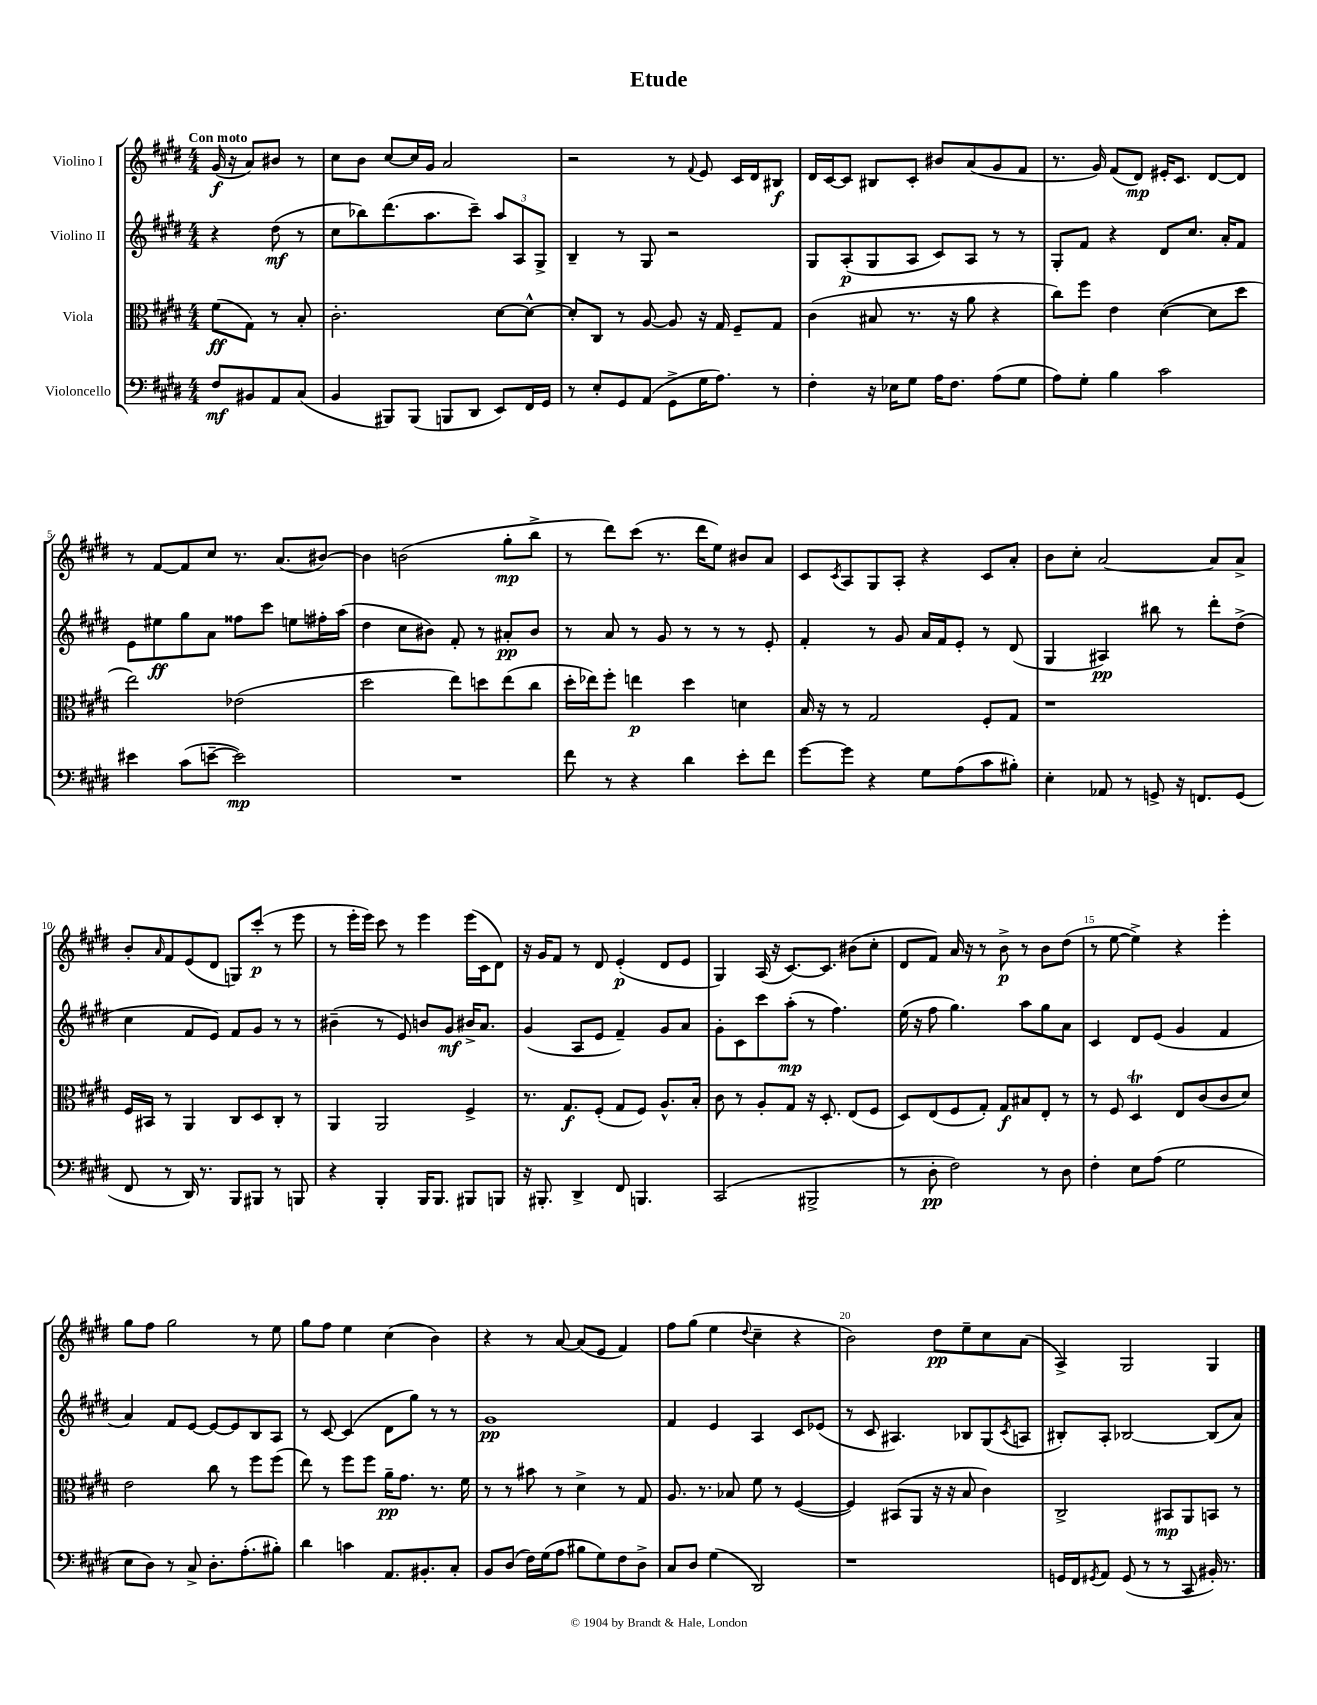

**kern	**dynam	**kern	**dynam	**kern	**dynam	**kern	**dynam
*part4	*part4	*part3	*part3	*part2	*part2	*part1	*part1
*staff4	*staff4	*staff3	*staff3	*staff2	*staff2	*staff1	*staff1
*I"Violoncello	*	*I"Viola	*	*I"Violino II	*	*I"Violino I	*
*clefF4	*	*clefC3	*	*clefG2	*	*clefG2	*
*k[f#c#g#d#]	*	*k[f#c#g#d#]	*	*k[f#c#g#d#]	*	*k[f#c#g#d#]	*
*M4/4	*	*M4/4	*	*M4/4	*	*M4/4	*
=	=	=	=	=	=	=	=
!	!	!	!	!	!	!LO:TX:a:B:t=Con moto	!
8F#/L	mf	(8f#\L	ff	4r	.	(16g#/	f
.	.	.	.	.	.	16r	.
8BB#X/	.	8G#\J)	.	.	.	8a/L)	.
8AA/	.	8r	.	(8dd#\	mf	8b#X/J	.
(8C#/J	.	8B'/	.	8r	.	8r	.
=1	=1	=1	=1	=1	=1	=1	=1
4BB/	.	2.c#'\	.	8cc#\L	.	8cc#\L	.
.	.	.	.	8bb-X\)	.	8b\J	.
8BBB#X/L)	.	.	.	(8.ddd#\	.	[8cc#/L	.
(8BBB#/J	.	.	.	.	.	16cc#/L]	.
.	.	.	.	8.aa\	.	16g#/JJ	.
8BBBn/L	.	.	.	.	.	2a/	.
8DD#/J	.	.	.	8ccc#~\J)	.	.	.
8EE/L)	.	[8d#\L	.	12aa/L	.	.	.
.	.	.	.	12A/	.	.	.
16FF#/L	.	8d#^^\J_	.	.	.	.	.
.	.	.	.	12G#^/J	.	.	.
16GG#/JJ	.	.	.	.	.	.	.
=2	=2	=2	=2	=2	=2	=2	=2
8r	.	8d#'/L]	.	4B~/	.	2r	.
8E'/L	.	8C#/J	.	.	.	.	.
8GG#/	.	8r	.	8r	.	.	.
(8AA/J	.	[8A/	.	8G#/	.	.	.
8GG#^\L	.	8A/]	.	2r	.	8r	.
.	.	.	.	.	.	8qqf#/	.
16G#\K	.	16r	.	.	.	8e/	.
8.A\J)	.	16G#/	.	.	.	.	.
.	.	8F#~/L	.	.	.	16c#/LL	.
.	.	.	.	.	.	16d#/J	.
8r	.	8G#/J	.	.	.	8B#X/J	f
=3	=3	=3	=3	=3	=3	=3	=3
4F#'\	.	(4c#\	.	8G#/L	.	16d#/LL	.
.	.	.	.	.	.	[16c#/J	.
.	.	.	.	(8A'/	p	8c#/J]	.
16r	.	8B#X/	.	8G#/	.	8B#X/L	.
16E-X\KL	.	.	.	.	.	.	.
8G#\J	.	8.r	.	8A/J	.	8c#'/J	.
16A\KL	.	.	.	8c#/L)	.	8b#X/L	.
8.F#\J	.	16r	.	.	.	.	.
.	.	8a\	.	8A/J	.	(8a/	.
(8A\L	.	4r	.	8r	.	8g#/	.
8G#\J	.	.	.	8r	.	8f#/J	.
=4	=4	=4	=4	=4	=4	=4	=4
8A\L)	.	8cc#\L)	.	8G#'/L	.	8.r	.
8G#'\J	.	8ff#\J	.	8f#/J	.	.	.
.	.	.	.	.	.	16g#/)	.
4B\	.	4e\	.	4r	.	(8f#/L	.
.	.	.	.	.	.	8d#/J)	mp
2c#\	.	([4d#\	.	8d#/L	.	16e#X'/KL	.
.	.	.	.	.	.	8.c#/J	.
.	.	.	.	8.cc#/J	.	.	.
.	.	8d#\L]	.	.	.	[8d#/L	.
.	.	.	.	16a'/KL	.	.	.
.	.	8dd#\J	.	8f#/J	.	8d#/J]	.
!!LO:LB:g=z
=5	=5	=5	=5	=5	=5	=5	=5
4e#X\	.	2ee\)	.	8e\L	.	8r	.
.	.	.	.	8ee#X\	ff	[8f#/L	.
(8c#\L	.	.	.	8gg#\	.	8f#/]	.
[8en~\J	.	.	.	8a\J	.	8cc#/J	.
2e\])	mp	(2e-X\	.	8ff##X\L	.	8.r	.
.	.	.	.	8ccc#\J	.	.	.
.	.	.	.	.	.	(8.a/L	.
.	.	.	.	8een\L	.	.	.
.	.	.	.	16ff#X'\L	.	[8b#X/J)	.
.	.	.	.	(16aa\JJ	.	.	.
=6	=6	=6	=6	=6	=6	=6	=6
1r	.	2dd#\	.	4dd#\	.	4b#\]	.
.	.	.	.	8cc#\L	.	(2bn\	.
.	.	.	.	8b#X\J)	.	.	.
.	.	8ee\L)	.	8f#'/	.	.	.
.	.	8ddn\	.	8r	.	.	.
.	.	(8ee\	.	8a#X'/L	pp	8gg#'\L	mp
.	.	8cc#\J	.	8b#/J	.	8bb^\J	.
=7	=7	=7	=7	=7	=7	=7	=7
8f#\	.	16dd#'\LL	.	8r	.	8r	.
.	.	16ee-X\J)	.	.	.	.	.
8r	.	8ff#'\J	.	8a/	.	8ddd#\L)	.
4r	.	4een\	p	8r	.	(8ccc#\J	.
.	.	.	.	8g#/	.	8.r	.
4d#\	.	4dd#\	.	8r	.	.	.
.	.	.	.	.	.	16ddd#\KL	.
.	.	.	.	8r	.	8ee\J)	.
8e'\L	.	4dn\	.	8r	.	8b#X/L	.
8f#\J	.	.	.	8e'/	.	8a/J	.
=8	=8	=8	=8	=8	=8	=8	=8
[8g#\L	.	16B/	.	4f#'/	.	8c#/L	.
.	.	16r	.	.	.	.	.
.	.	.	.	.	.	8qc#/	.
8g#\J]	.	8r	.	.	.	8A/	.
4r	.	2G#/	.	8r	.	8G#/	.
.	.	.	.	8g#/	.	8A'/J	.
8G#\L	.	.	.	16a/LL	.	4r	.
.	.	.	.	16f#/J	.	.	.
(8A\	.	.	.	8e'/J	.	.	.
8c#\	.	8F#'/L	.	8r	.	8c#/L	.
8B#X'\J)	.	8G#/J	.	(8d#/	.	8a'/J	.
=9	=9	=9	=9	=9	=9	=9	=9
4E'\	.	1r	.	4G#/	.	8b\L	.
.	.	.	.	.	.	8cc#'\J	.
8AA-X/	.	.	.	4A#X/)	pp	[2a/	.
8r	.	.	.	.	.	.	.
8GGn^/	.	.	.	8bb#X\	.	.	.
16r	.	.	.	8r	.	.	.
8.FFn/L	.	.	.	.	.	.	.
.	.	.	.	8ddd#'\L	.	8a/L]	.
(8GG/J	.	.	.	(8dd#^\J	.	8a^/J	.
!!LO:LB:g=z
=10	=10	=10	=10	=10	=10	=10	=10
8FF#/	.	16F#/LL	.	4cc#\	.	8b'/L	.
.	.	16BB#X/JJ	.	.	.	.	.
.	.	.	.	.	.	16qqa/	.
8r	.	8r	.	.	.	8f#/	.
16DD#/)	.	4AA/	.	8f#/L	.	(8e/	.
8.r	.	.	.	.	.	.	.
.	.	.	.	8e/J)	.	8d#/J	.
8BBB/L	.	8C#/L	.	8f#/L	.	8Gn/L)	.
8BBB#X/J	.	8D#/	.	8g#/J	.	(8ccc#'/J	p
8r	.	8C#'/J	.	8r	.	8r	.
8BBBn/	.	8r	.	8r	.	8eee\	.
=11	=11	=11	=11	=11	=11	=11	=11
4r	.	4AA/	.	(4b#X~\	.	8r	.
.	.	.	.	.	.	16eee'\LL	.
.	.	.	.	.	.	16eee\JJ)	.
4BBB'/	.	2AA/	.	8r	.	8ccc#\	.
.	.	.	.	8e/)	.	8r	.
16BBB/KL	.	.	.	8bn/L	.	4eee\	.
8.BBB/J	.	.	.	.	.	.	.
.	.	.	.	8g#/J	mf	.	.
8BBB#X/L	.	4F#^/	.	16b#X^/KL	.	(16eee\LL	.
.	.	.	.	8.a/J	.	16c#\J	.
8BBBn/J	.	.	.	.	.	8d#\J)	.
=12	=12	=12	=12	=12	=12	=12	=12
16r	.	8.r	.	(4g#/	.	16r	.
8.BBB#X'/	.	.	.	.	.	16g#/KL	.
.	.	.	.	.	.	8f#/J	.
.	.	8.G#/L	f	.	.	.	.
4DD#^/	.	.	.	8A/L	.	8r	.
.	.	(8F#'/J	.	8e/J	.	8d#/	.
8FF#/	.	8G#/L	.	4f#~/)	.	(4e'/	p
4.BBBn/	.	8F#/J)	.	.	.	.	.
.	.	8.A^^/L	.	8g#/L	.	8d#/L	.
.	.	.	.	8a/J	.	8e/J	.
.	.	16B'/Jk	.	.	.	.	.
=13	=13	=13	=13	=13	=13	=13	=13
(2CC#/	.	8c#\	.	8g#'\L	.	4G#/)	.
.	.	8r	.	8c#\	.	.	.
.	.	8A'/L	.	8ccc#\	.	(16A/	.
.	.	.	.	.	.	16r	.
.	.	8G#/J	.	(8aa'\J	mp	[8.c#/L)	.
2BBB#X^/	.	16r	.	8r	.	.	.
.	.	8.D#'/	.	.	.	8.c#/J]	.
.	.	.	.	4.ff#\)	.	.	.
.	.	(8E/L	.	.	.	(8b#X\L	.
.	.	8F#/J	.	.	.	8cc#'\J	.
=14	=14	=14	=14	=14	=14	=14	=14
8r	.	8D#/L)	.	(16ee\	.	8d#/L	.
.	.	.	.	16r	.	.	.
8D#'\	pp	(8E/	.	8ff#\	.	8f#/J)	.
2F#\)	.	8F#/	.	4.gg#\)	.	16a/	.
.	.	.	.	.	.	16r	.
.	.	8G#'/J)	.	.	.	8r	.
.	.	8G#/L	f	.	.	8b^\	p
.	.	8B#X/	.	8aa\L	.	8r	.
8r	.	8E'/J	.	8gg#\	.	8b\L	.
8D#\	.	8r	.	8a\J	.	(8dd#\J	.
=15	=15	=15	=15	=15	=15	=15	=15
4F#'\	.	8r	.	4c#/	.	8r	.
.	.	8F#/	.	.	.	[8ee\	.
8E\L	.	4D#t/	.	8d#/L	.	4ee^\])	.
(8A\J	.	.	.	(8e/J	.	.	.
2G#\	.	8E/L	.	4g#/	.	4r	.
.	.	(8c#/	.	.	.	.	.
.	.	8c#/	.	4f#/	.	4eee'\	.
.	.	8d#/J)	.	.	.	.	.
!!LO:LB:g=z
=16	=16	=16	=16	=16	=16	=16	=16
8E\L	.	2e\	.	4a/)	.	8gg#\L	.
8D#\J)	.	.	.	.	.	8ff#\J	.
8r	.	.	.	8f#/L	.	2gg#\	.
8C#^/	.	.	.	[8e/J	.	.	.
8.D#'\L	.	8cc#\	.	8e/L_	.	.	.
.	.	8r	.	8e/]	.	.	.
(8.A'\	.	.	.	.	.	.	.
.	.	8ff#\L	.	8B/	.	8r	.
8B#X'\J)	.	(8ff#\J	.	8A/J	.	8ee\	.
=17	=17	=17	=17	=17	=17	=17	=17
4d#\	.	8ee\)	.	8r	.	8gg#\L	.
.	.	8r	.	[8c#/	.	8ff#\J	.
4cn\	.	8ff#\L	.	(4c#/]	.	4ee\	.
.	.	8ff#\J	.	.	.	.	.
8.AA/L	.	16a~\KL	pp	8d#\L	.	(4cc#\	.
.	.	8.g#\J	.	.	.	.	.
.	.	.	.	8gg#\J)	.	.	.
8.BB#X'/	.	.	.	.	.	.	.
.	.	8.r	.	8r	.	4b\)	.
8C#'/J	.	.	.	8r	.	.	.
.	.	16f#\	.	.	.	.	.
=18	=18	=18	=18	=18	=18	=18	=18
8BB/L	.	8r	.	1g#	pp	4r	.
(8D#/J	.	8r	.	.	.	.	.
16F#\LL)	.	8b#X\	.	.	.	8r	.
(16G#\J	.	.	.	.	.	.	.
8A\J	.	8r	.	.	.	[8a/	.
8B#X\L	.	4d#^\	.	.	.	(8a/L]	.
8G#\)	.	.	.	.	.	8e/J	.
8F#\	.	8r	.	.	.	4f#/)	.
8D#^\J	.	8G#/	.	.	.	.	.
=19	=19	=19	=19	=19	=19	=19	=19
8C#/L	.	8.A/	.	4f#/	.	8ff#\L	.
8D#/J	.	.	.	.	.	(8gg#\J	.
.	.	8.r	.	.	.	.	.
(4G#\	.	.	.	4e/	.	4ee\	.
.	.	8B-X/	.	.	.	.	.
.	.	.	.	.	.	8qqdd#/	.
2DD#/)	.	8f#\	.	4A/	.	4cc#~\	.
.	.	8r	.	.	.	.	.
.	.	([4F#/	.	8c#/L	.	4r	.
.	.	.	.	(8e-X/J	.	.	.
=20	=20	=20	=20	=20	=20	=20	=20
1r	.	4F#/])	.	8r	.	2b\)	.
.	.	.	.	8c#/	.	.	.
.	.	(8BB#X/L	.	4.A#X/)	.	.	.
.	.	8AA/J	.	.	.	.	.
.	.	16r	.	.	.	8dd#\L	pp
.	.	16r	.	.	.	.	.
.	.	8B/	.	8B-X/L	.	8ee~\	.
.	.	4c#\)	.	(8G#/	.	8cc#\	.
.	.	.	.	8qc#/	.	.	.
.	.	.	.	8An/J	.	(8a\J	.
=21	=21	=21	=21	=21	=21	=21	=21
16GGn/LL	.	2C#^/	.	8B#X'/L)	.	4A^/)	.
16FF#/J	.	.	.	.	.	.	.
8qGG#X/	.	.	.	.	.	.	.
8AA/J	.	.	.	8A'/J	.	.	.
(8GG#/	.	.	.	[2B-X/	.	2G#/	.
8r	.	.	.	.	.	.	.
8r	.	8BB#X/L	mp	.	.	.	.
8CC#/	.	8AA/	.	.	.	.	.
16BB#X'/)	.	8BBn/J	.	(8B-/L]	.	4G#/	.
8.r	.	.	.	.	.	.	.
.	.	8r	.	8a/J)	.	.	.
==	==	==	==	==	==	==	==
*-	*-	*-	*-	*-	*-	*-	*-
